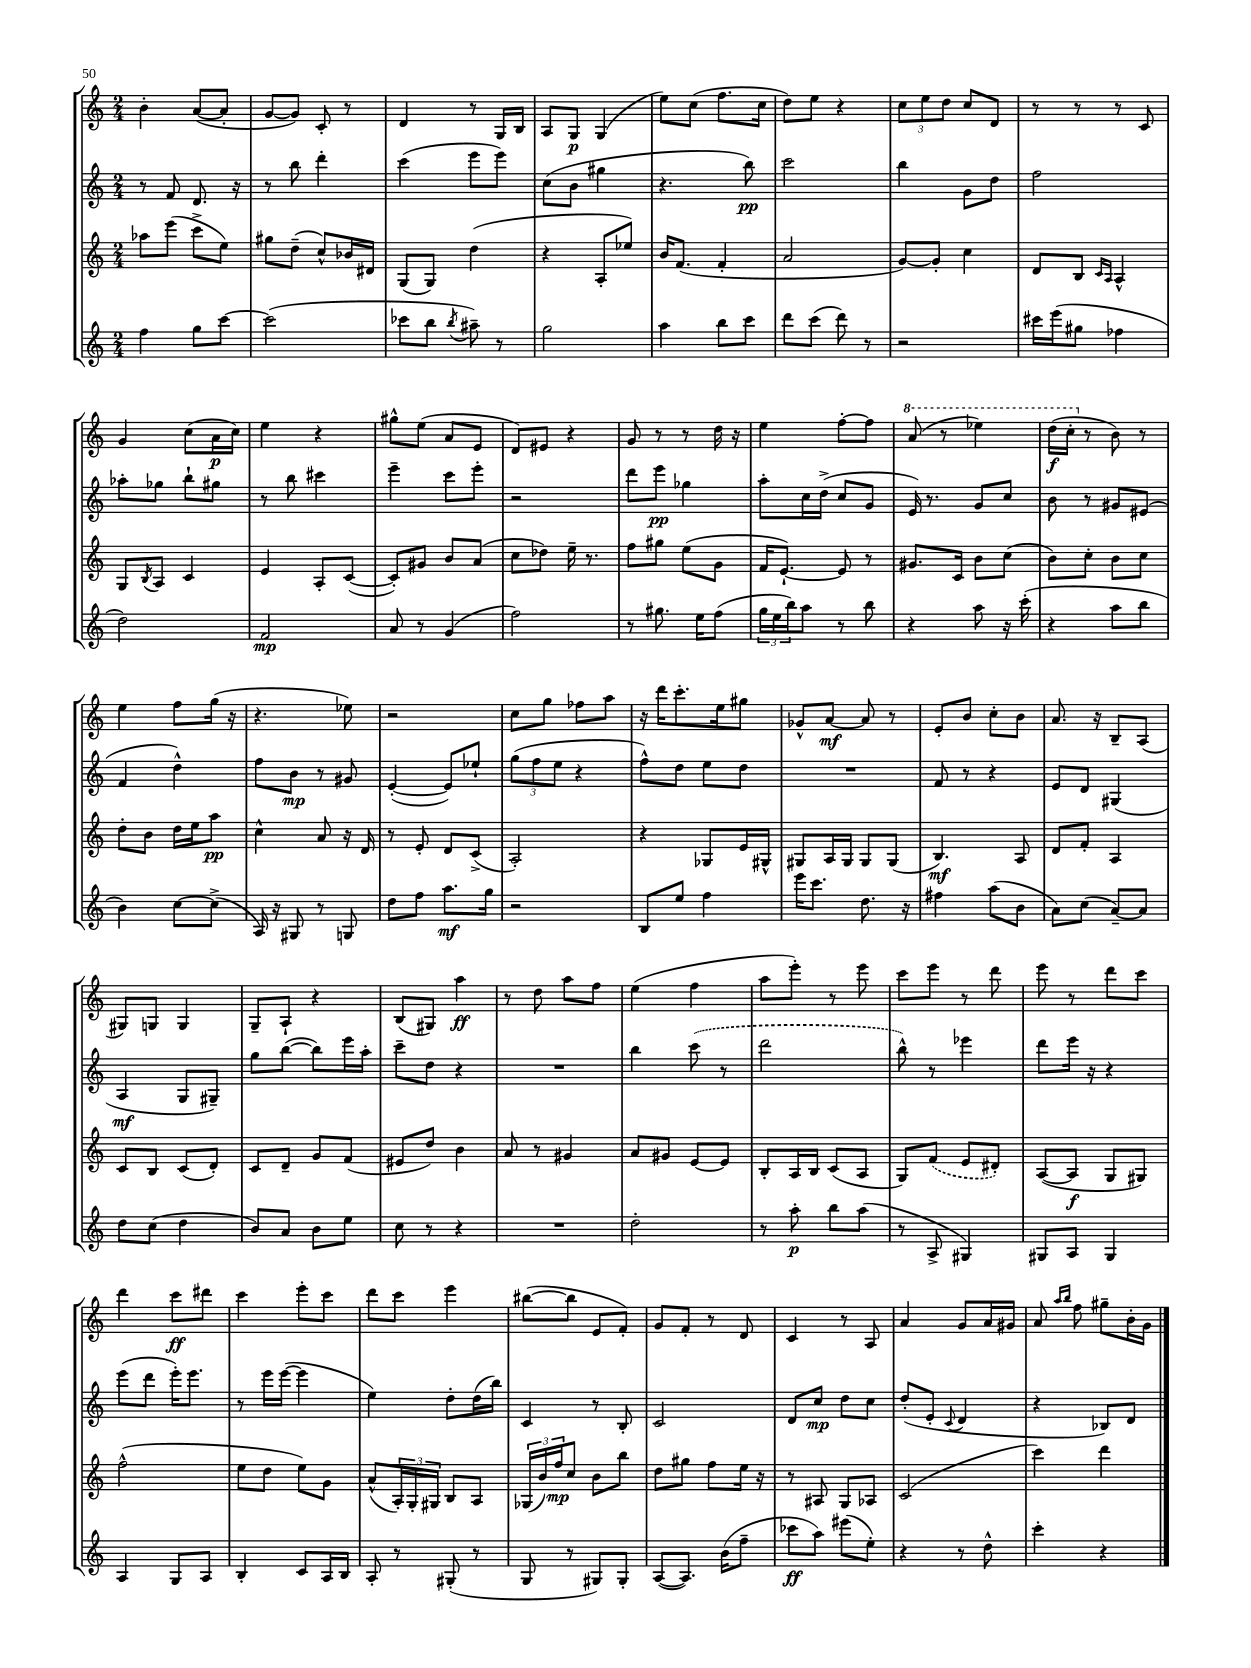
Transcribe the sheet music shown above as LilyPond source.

<<
\new StaffGroup <<
\new Staff = "s0" {
    \clef treble \key c \major \numericTimeSignature \time 2/4
    b'4-. a'8~( a'8-. |
    g'8~ g'8) c'8-. r8 |
    d'4 r8 g16 b16 |
    a8 g8\p g4( |
    e''8) c''8( f''8. c''16 |
    d''8) e''8 r4 |
    \tuplet 3/2 { c''8 e''8 d''8 } c''8 d'8 |
    r8 r8 r8 c'8 |
    g'4 c''8( a'16\p c''16) |
    e''4 r4 |
    gis''8-^ e''8( a'8 e'8 |
    d'8) eis'8 r4 |
    g'8 r8 r8 d''16 r16 |
    e''4 f''8~-. f''8 |
    \ottava #1 a''8( r8 ees'''4) |
    d'''16\f( c'''16-. \ottava #0 r8 b'8) r8 |
    e''4 f''8 g''16( r16 |
    r4. ees''8) |
    r2 |
    c''8 g''8 fes''8 a''8 |
    r16 d'''16 c'''8.-. e''16 gis''8 |
    ges'8-^ a'8~\mf a'8 r8 |
    e'8-. b'8 c''8-. b'8 |
    a'8. r16 b8-- a8( |
    gis8) g8 g4 |
    g8-- a8-! r4 |
    b8( gis8) a''4\ff |
    r8 d''8 a''8 f''8 |
    e''4( f''4 |
    a''8 e'''8-.) r8 e'''8 |
    c'''8 e'''8 r8 d'''8 |
    e'''8 r8 d'''8 c'''8 |
    d'''4 c'''8\ff dis'''8 |
    c'''4 e'''8-. c'''8 |
    d'''8 c'''8 e'''4 |
    bis''8~( bis''8 e'8 f'8-.) |
    g'8 f'8-. r8 d'8 |
    c'4 r8 a8 |
    a'4 g'8 a'16 gis'16 |
    a'8 \grace { a''16 b''16 } f''8 gis''8-- b'16-. g'16 \bar "|." |
}
\new Staff = "s1" {
    \clef treble \key c \major \numericTimeSignature \time 2/4
    r8 f'8 d'8. r16 |
    r8 b''8 d'''4-. |
    c'''4( e'''8 e'''8) |
    c''8( b'8 gis''4 |
    r4. b''8\pp) |
    c'''2 |
    b''4 g'8 d''8 |
    f''2 |
    aes''8-. ges''8 b''8-! gis''8 |
    r8 b''8 cis'''4 |
    e'''4-- c'''8 e'''8-. |
    r2 |
    d'''8 e'''8\pp ges''4 |
    a''8-. c''16 d''16->( c''8 g'8 |
    e'16) r8. g'8 c''8 |
    b'8 r8 gis'8 eis'8( |
    f'4 d''4-^) |
    f''8 b'8\mp r8 gis'8 |
    e'4~-.( e'8) ees''8-! |
    \tuplet 3/2 { g''8( f''8 e''8 } r4 |
    f''8-^) d''8 e''8 d''8 |
    R2 |
    f'8 r8 r4 |
    e'8 d'8 gis4( |
    a4\mf g8 gis8--) |
    g''8 b''8~( b''8) e'''16 a''16-. |
    c'''8-- d''8 r4 |
    R2 |
    b''4 \once \slurDashed c'''8( r8 |
    d'''2 |
    b''8-^) r8 ees'''4 |
    d'''8 e'''16 r16 r4 |
    e'''8( d'''8 e'''16-.) e'''8. |
    r8 e'''16 e'''16~( e'''4 |
    e''4) d''8-. d''16( b''16) |
    c'4 r8 b8-. |
    c'2 |
    d'8 c''8\mp d''8 c''8 |
    d''8-.( e'8-. \appoggiatura { c'8 } d'4 |
    r4 bes8) d'8 \bar "|." |
}
\new Staff = "s2" {
    \clef treble \key c \major \numericTimeSignature \time 2/4
    aes''8 e'''8( c'''8-> e''8) |
    gis''8 d''8--( c''8-^) bes'16 dis'16 |
    g8( g8) d''4( |
    r4 a8-. ees''8) |
    b'16 f'8.( f'4-. |
    a'2 |
    g'8~) g'8-. c''4 |
    d'8 b8 \grace { c'16 a16 } a4-^ |
    g8 \acciaccatura { b8 } a8 c'4 |
    e'4 a8-. c'8~( |
    c'8-.) gis'8 b'8 a'8( |
    c''8 des''8) e''16-- r8. |
    f''8 gis''8 e''8( g'8 |
    f'16 e'8.~-!) e'8 r8 |
    gis'8. c'16 b'8 c''8( |
    b'8) c''8-. b'8 c''8 |
    d''8-. b'8 d''16 e''16 a''8\pp |
    c''4-^ a'8 r16 d'16 |
    r8 e'8-. d'8 c'8->( |
    a2-.) |
    r4 ges8 e'16 gis16-^ |
    gis8 a16 gis16 gis8 gis8( |
    b4.\mf) a8 |
    d'8 f'8-. a4 |
    c'8 b8 c'8( d'8-.) |
    c'8 d'8-- g'8 f'8( |
    eis'8 d''8) b'4 |
    a'8 r8 gis'4 |
    a'8 gis'8 e'8~ e'8 |
    b8-. a16 b16 c'8( a8 |
    g8) \once \slurDashed f'8( e'8 dis'8-.) |
    a8~( a8\f g8 gis8) |
    f''2-^( |
    e''8 d''8 e''8) g'8 |
    a'8-^( \tuplet 3/2 { a16-.) g16-. gis16 } b8 a8 |
    \tuplet 3/2 { ges16( b'16) f''16\mp } c''8 b'8 b''8 |
    d''8 gis''8 f''8 e''16 r16 |
    r8 ais8 g8 aes8 |
    c'2( |
    c'''4) d'''4 \bar "|." |
}
\new Staff = "s3" {
    \clef treble \key c \major \numericTimeSignature \time 2/4
    f''4 g''8 c'''8~ |
    c'''2( |
    ces'''8 b''8 \acciaccatura { b''8 } ais''8--) r8 |
    g''2 |
    a''4 b''8 c'''8 |
    d'''8 c'''8( d'''8) r8 |
    r2 |
    cis'''16 e'''16( gis''8 fes''4 |
    d''2) |
    f'2\mp |
    a'8 r8 g'4( |
    f''2) |
    r8 gis''8. e''16 f''8( |
    \tuplet 3/2 { g''16 e''16 b''16) } a''8 r8 b''8 |
    r4 a''8 r16 c'''16-.( |
    r4 a''8 b''8 |
    b'4) c''8~ c''8->( |
    a16) r16 gis8 r8 g8 |
    d''8 f''8 a''8.\mf g''16 |
    r2 |
    b8 e''8 f''4 |
    e'''16 c'''8. d''8. r16 |
    fis''4 a''8( b'8 |
    a'8) c''8( a'8~--) a'8 |
    d''8 c''8( d''4 |
    b'8) a'8 b'8 e''8 |
    c''8 r8 r4 |
    R2 |
    d''2-. |
    r8 a''8-.\p b''8 a''8( |
    r8 a8-> gis4) |
    gis8 a8 gis4 |
    a4 g8 a8 |
    b4-. c'8 a16 b16 |
    a8-. r8 gis8-.( r8 |
    g8 r8 gis8) gis8-. |
    a8~( a8.) b'16( f''8-- |
    ces'''8\ff a''8) eis'''8( e''8-.) |
    r4 r8 d''8-^ |
    c'''4-. r4 \bar "|." |
}
>>
>>
\layout { \context { \Score \remove "Bar_number_engraver" } }
